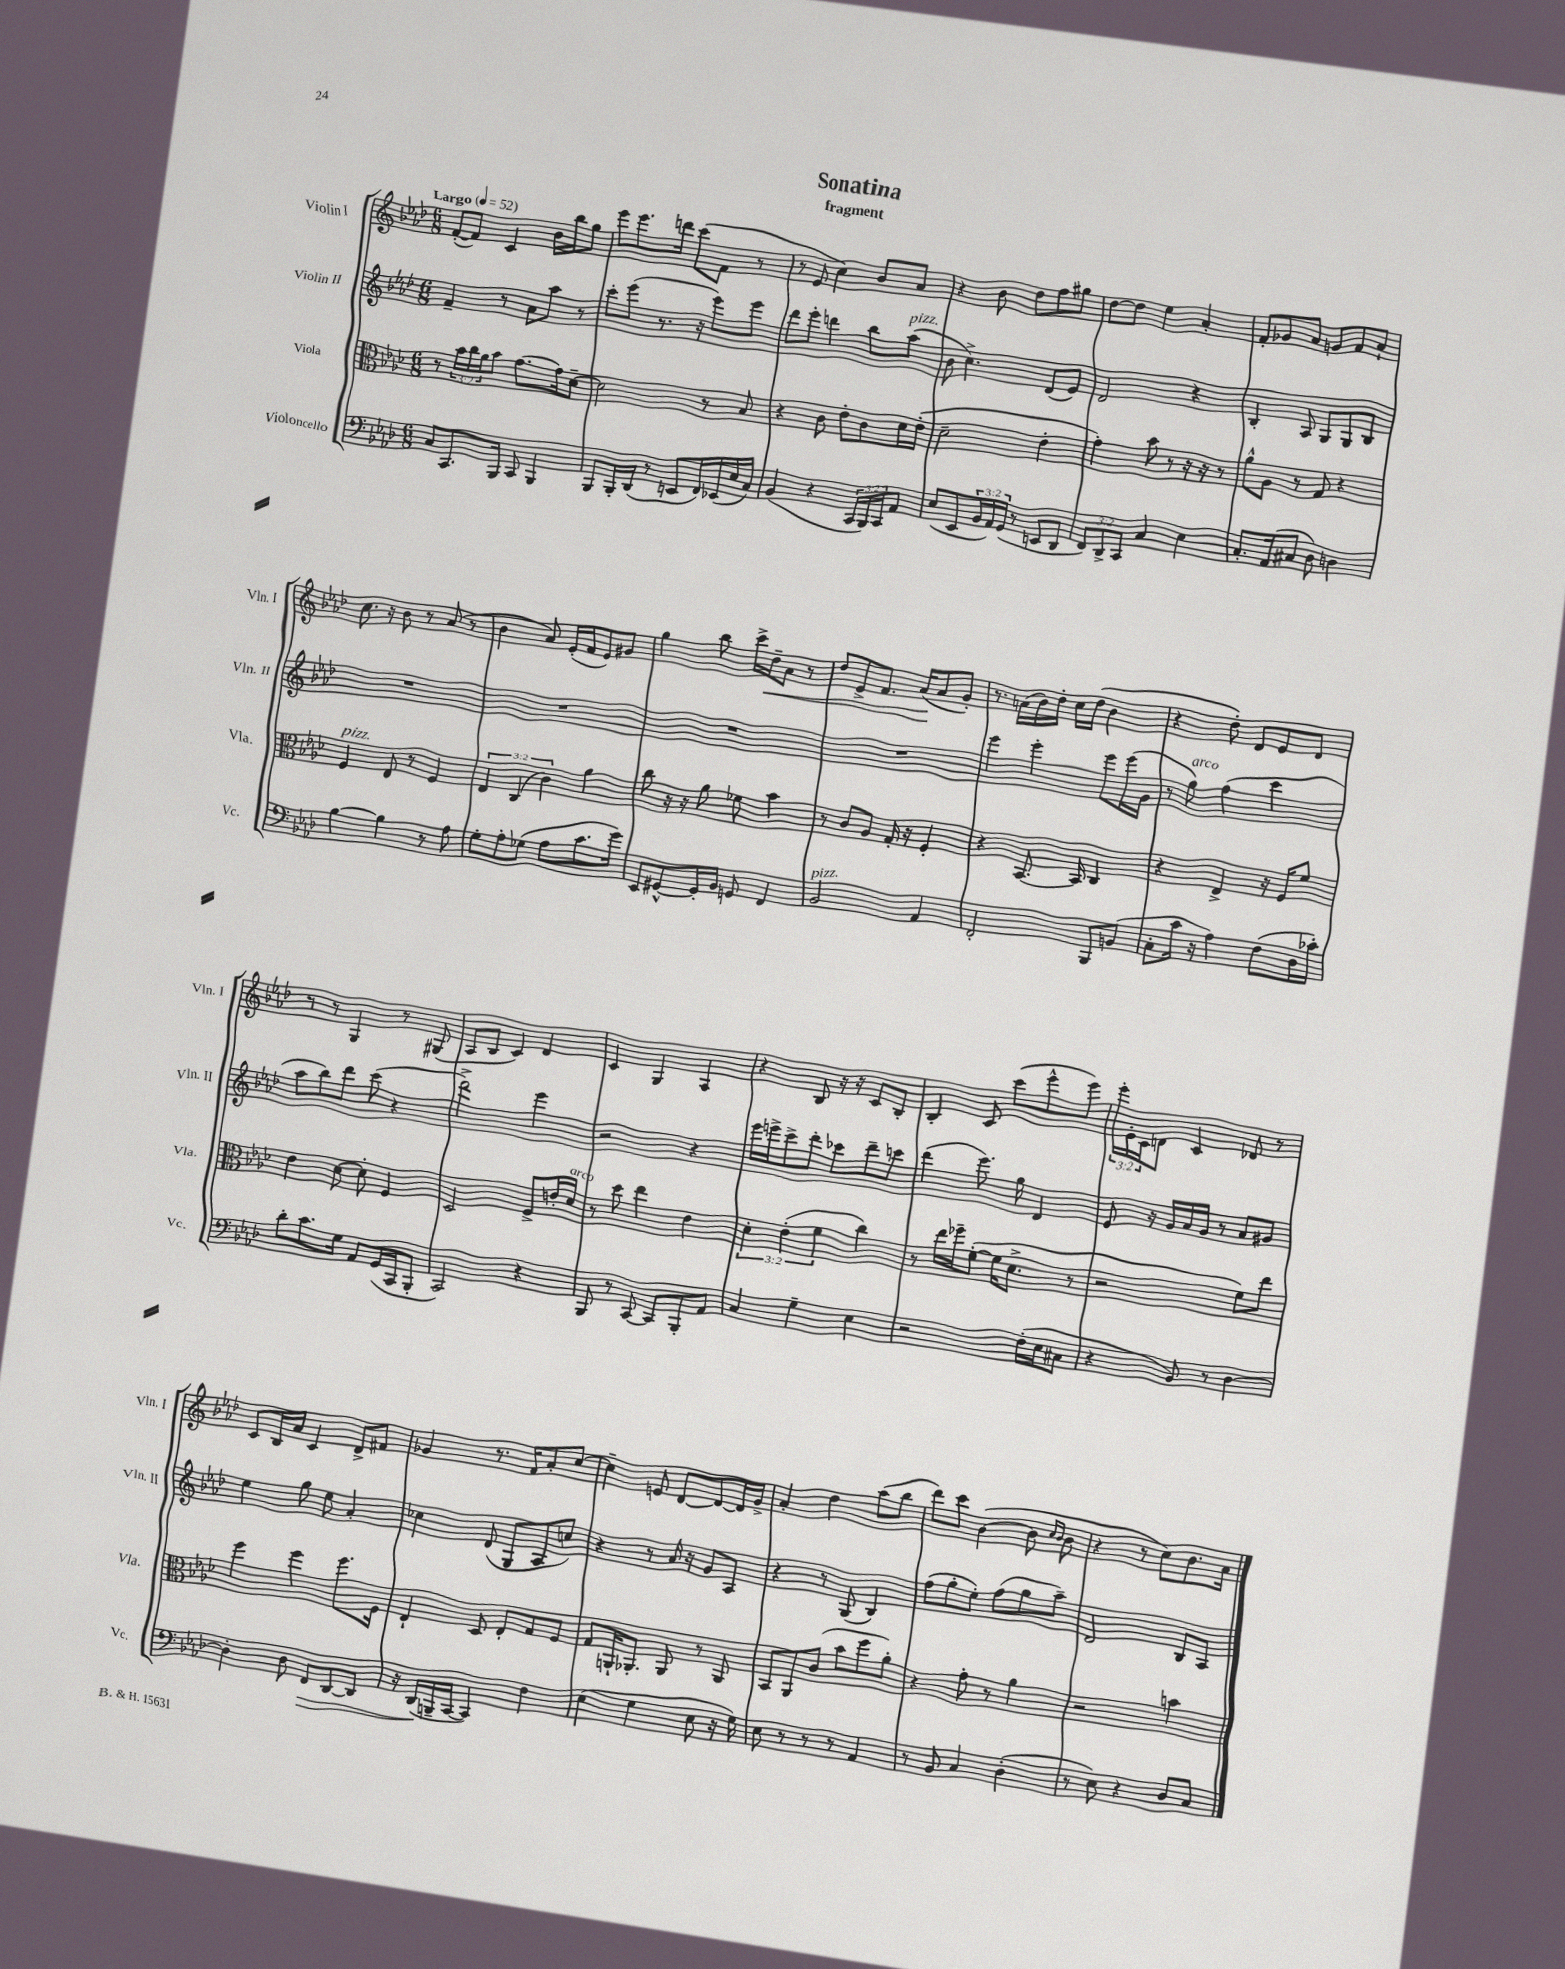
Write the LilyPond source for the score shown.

\header { title = "Sonatina" subtitle = "fragment" }
<<
\new StaffGroup <<
\new Staff = "s0" \with { instrumentName = "Violin I" shortInstrumentName = "Vln. I" } {
    \clef treble \key aes \major \numericTimeSignature \time 6/8 \override Staff.TupletNumber.text = #tuplet-number::calc-fraction-text \tempo "Largo" 4 = 52
    f'8~-.( f'8) c'4 bes'16 bes''16 g''8 |
    ees'''8 ees'''8. d'''16 c'''8( f'8 r8 |
    r8 ees'8 c''4) bes'8 aes'8 |
    r4 bes'8 des''8 f''8 gis''8 |
    des''8~ des''8 ees''4 aes'4-. |
    f'8-. ges'8 aes'8 g'8 f'8 aes'8-! |
    c''8. r16 bes'8 r8 aes'8( r8 |
    bes'4 aes'8) ees'16-.( f'16 ees'8) gis'8 |
    g''4 bes''8 c'''16-> des''16--\< aes'8 r8 |
    des''8 ees'8-> f'8. aes'16\!( aes'8 g'8-.) |
    r8. a'16( bes'16) des''16-. c''16 des''16( bes'4 |
    r4 des''8-.) des'8 ees'8 des'8 |
    r8 r8 g4 r8 gis8( |
    aes8 bes8 c'4) des'4 |
    c'4 g4 aes4 |
    r4 bes8 r16 r16 c'8 bes8-. |
    bes4-. c'8 c'''8( ees'''8-^ ees'''8) |
    \tuplet 3/2 { ees'''16-. ees'16-. c'16 } d'8 c'4 des'8 r8 |
    c'8 bes16 aes'16 c'4 des'8-> fis'8 |
    ges'4 r8. f'16 aes'8-. c''8~ |
    c''4-- e'8 des'8~ des'8~ des'16 g'16-> |
    aes'4-. des''4 aes''8( bes''8 |
    des'''8) c'''8 bes'4~( bes'8 \grace { c''16 bes'16 } bes'8 |
    r4 r8 c''8) bes'8. aes'16 \bar "|." |
}
\new Staff = "s1" \with { instrumentName = "Violin II" shortInstrumentName = "Vln. II" } {
    \clef treble \key aes \major \numericTimeSignature \time 6/8
    f'4-- r8 aes'8 aes''8 r8 |
    c'''8-. ees'''8( r8. r16 ees'''8) ees'''8 |
    des'''8 ees'''8-. d'''4 bes''8 aes''8^\markup { \italic "pizz." }( |
    bes'8 c''4.->) des'8( ees'8) |
    des'2 r4 |
    bes4-. aes8 g8 g8 bes8 |
    R2. |
    R2. |
    R2. |
    R2. |
    ees'''4 ees'''4-. ees'''8 ees'''16( g'16 |
    r8 g''8^\markup { \italic "arco" }) f''4( c'''4 |
    aes''8 bes''8) des'''8 c'''8( r4 |
    des'''2->) ees'''4 |
    r2 r4 |
    ees'''16 e'''16-> c'''8-> des'''8-. ces'''8 des'''8-- c'''8 |
    des'''4( ees'''8.) g''16 des'4 |
    ees'8 r16 g'16 aes'16 g'16 r8 aes'8 gis'8 |
    ees''4 g''8 ees''8 aes'4-. |
    ces''4 des'8( g8 aes8 c''8) |
    r4 r8 aes'16 r16 g'8 aes8 |
    r4 r8 g8( bes4) |
    f''8( g''8-. ees''8-.) f''8( g''8 aes''8--) |
    des'2 bes8 aes8 \bar "|." |
}
\new Staff = "s2" \with { instrumentName = "Viola" shortInstrumentName = "Vla." } {
    \clef alto \key aes \major \numericTimeSignature \time 6/8 \override Staff.TupletNumber.text = #tuplet-number::calc-fraction-text
    r8 \tuplet 3/2 { bes'16 c''16 aes'16 } bes'8 g'8.~ g'16 des'8~-- |
    des'2 r8 bes8 |
    r4 c'8 ees'8-. c'8 des'16 ees'16-.( |
    des'2-- ees'4-. |
    g'4-.) bes'8 r8 r16 r16 r8 |
    aes'8-^ aes8 r8 g8 r4 |
    f4^\markup { \italic "pizz." } ees8 r8 f4 |
    \tuplet 3/2 { ees4 c4( c'4) } aes'4 |
    c''8 r16 r16 aes'8 fes'8 bes'4 |
    r8 c'8 aes8 g16-. r16 f4-. |
    r4 bes,8.~ bes,16 c4 |
    r4 ees4-> r16 f16 f'8 |
    ees'4 des'8~ des'8-. f4 |
    des2 f8-> e'16-. des'16^\markup { \italic "arco" } |
    r8 des''8 ees''4 ees'4 |
    \tuplet 3/2 { des'4-. ees'4-.( f'4 } c''4) |
    r8 ees''16 fes''16-- f'8~-.( f'16 des'8.-> r8 |
    r2 f'8) ees''8 |
    f''4 f''4 f''8. f16 |
    ees4-! des8 ees8-. g8 f8 |
    g8 a,16-! aes,8.-. aes,8 r8 aes,8 |
    bes,8 aes,8 c'8( bes'8 f''8 aes'8-.) |
    r4 g'8-. r8 aes'4 |
    r2 b'4 \bar "|." |
}
\new Staff = "s3" \with { instrumentName = "Violoncello" shortInstrumentName = "Vc." } {
    \clef bass \key aes \major \numericTimeSignature \time 6/8 \override Staff.TupletNumber.text = #tuplet-number::calc-fraction-text
    c8 c,8. bes,,16 c,8 bes,,4 |
    bes,,8 bes,,16-. des,16( r8 e,8 f,16) ees,16( ees16 c16) |
    bes,4( r4 \tuplet 3/2 { c,16 bes,,16) c,16 } aes,8 |
    ees8( ees,8 \tuplet 3/2 { bes,16 aes,16) g,16( } r8 e,8 des,8 |
    \tuplet 3/2 { f,8) des,8-> c,8 } c4 ees4 |
    c8.-. aes,16( cis8 des8) d4 |
    bes4~ bes4 r8 aes8 |
    g8-. aes8-. ges8( aes8 c'8. g'16) |
    ees,8 gis,8~-^ gis,16-. bes,16 g,8 f,4 |
    bes,2^\markup { \italic "pizz." } aes,4 |
    f,2-. bes,,8 b,8( |
    c8-. c'16 r16 aes4) f8( des16 ces'16-.) |
    des'8-. c'8. g16 aes,8 g,16( c,16 bes,,8-. |
    c,2) r4 |
    bes,,8 r8 c,8~ c,8 bes,,8-. aes,8 |
    c4 g4-- ees4 |
    r2 f16-.( ees16 cis8 |
    r4 bes,8) r8 des4~ |
    des4-. des8 f,8\> des,8~ des,8 |
    r16 des,16\!( b,,16-- c,16~ c,4) f4 |
    ees4( g4 ees8 r16 g16) |
    ees8 r8 r8 r8 aes,4 |
    r8 bes,8 c4 des4-.( |
    r8 ees8) r4 des8 c8 \bar "|." |
}
>>
>>
\layout { \context { \Score \remove "Bar_number_engraver" } }
